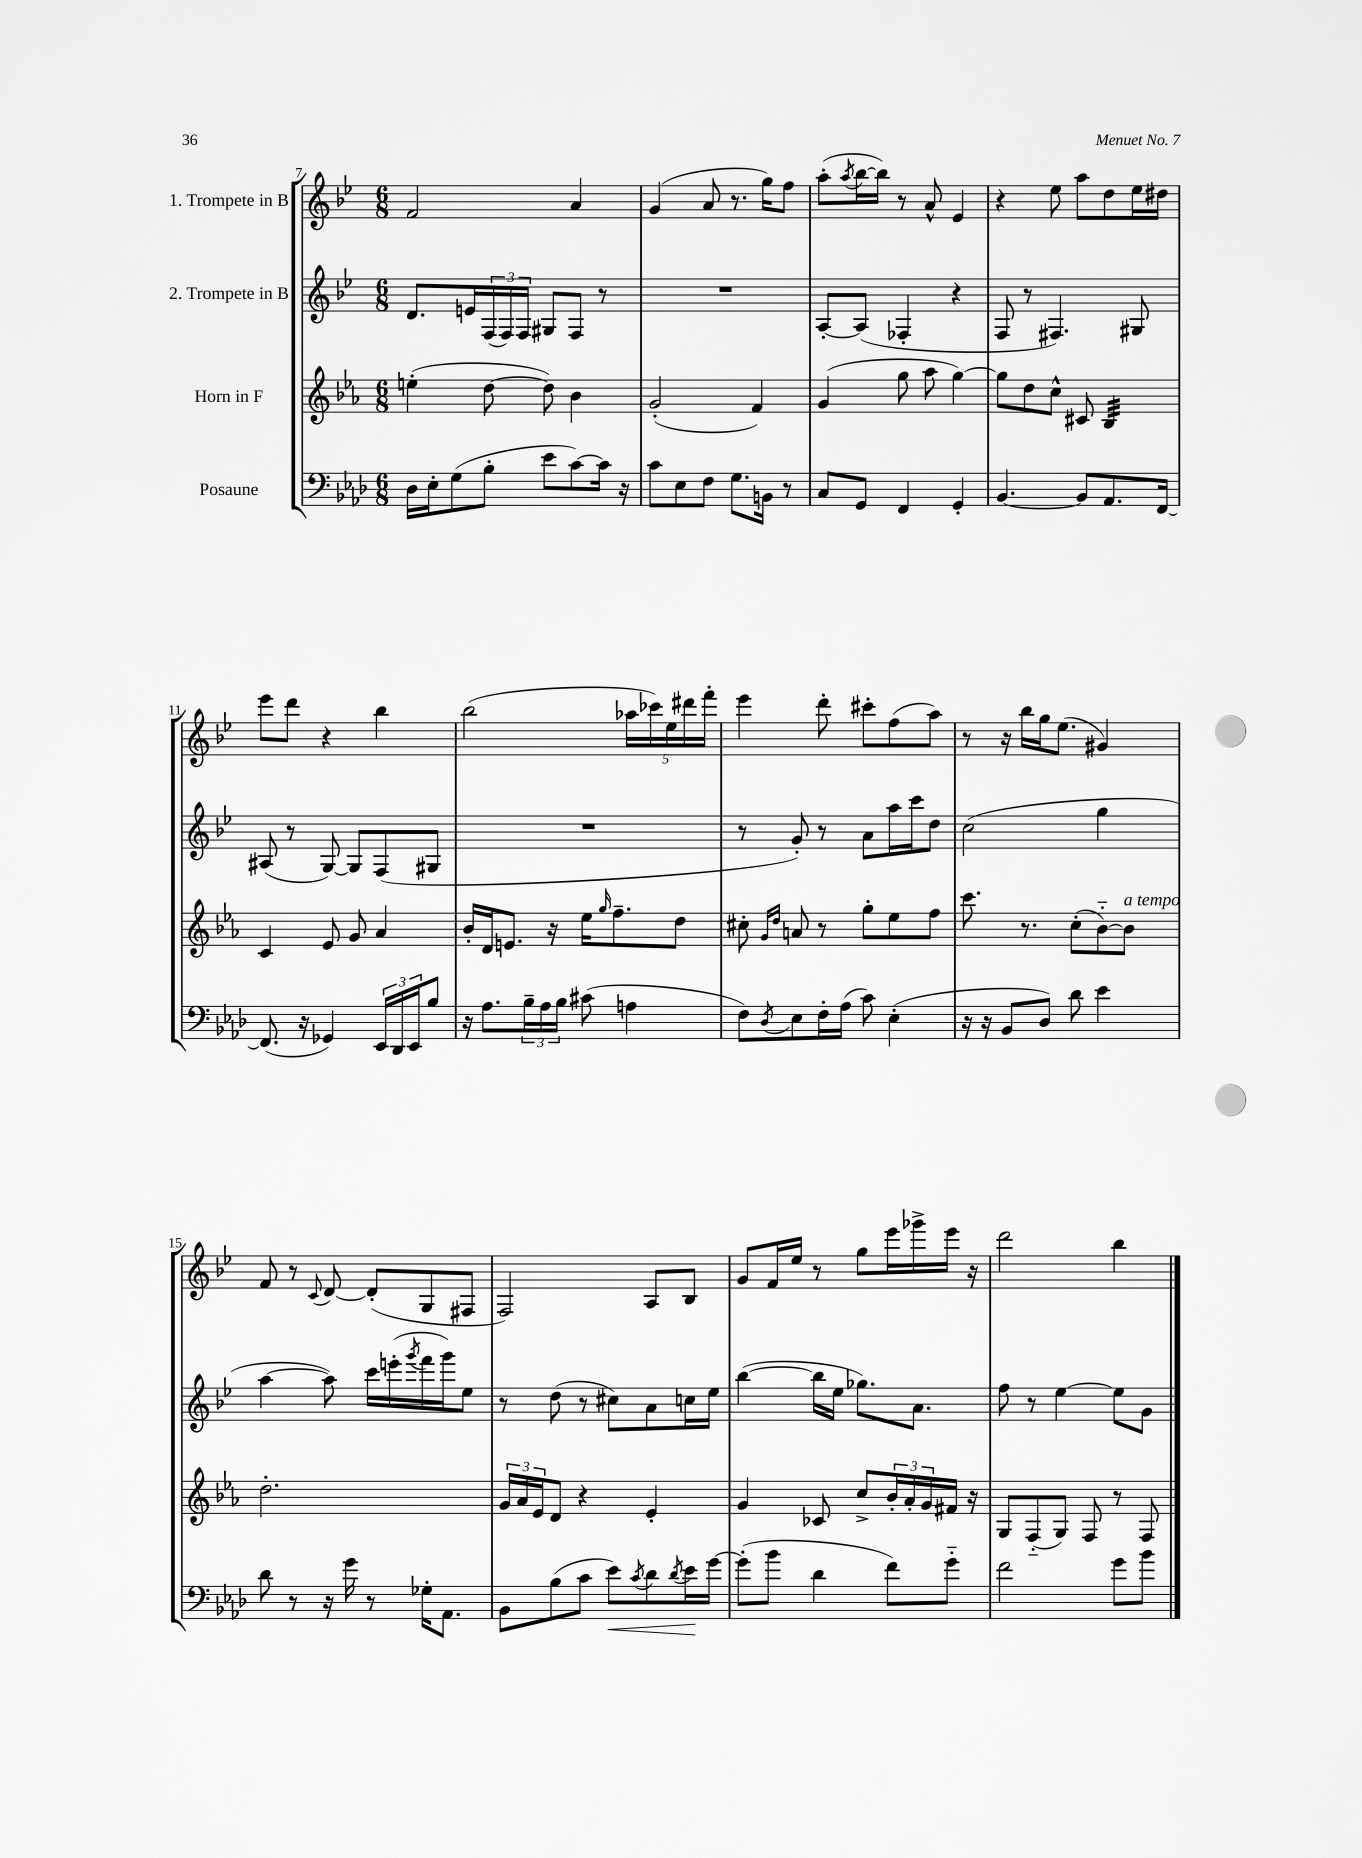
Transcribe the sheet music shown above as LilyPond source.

<<
\new StaffGroup <<
\new Staff = "s0" \with { instrumentName = "1. Trompete in B" } {
    \clef treble \key bes \major \numericTimeSignature \time 6/8
    f'2 a'4 |
    g'4( a'8 r8. g''16) f''8 |
    a''8-.( \acciaccatura { a''8 } bes''16~ bes''16) r8 a'8-^ ees'4 |
    r4 ees''8 a''8 d''8 ees''16 dis''16 |
    ees'''8 d'''8 r4 bes''4 |
    bes''2( \tuplet 5/4 { aes''16 ces'''16) ees''16 dis'''16 f'''16-. } |
    ees'''4 d'''8-. cis'''8-. f''8( a''8) |
    r8 r16 bes''16 g''16 ees''8.( gis'4) |
    f'8 r8 \appoggiatura { c'8 } d'8~ d'8-.( g8 fis8 |
    f2) a8 bes8 |
    g'8 f'16 ees''16 r8 g''8 ees'''16 ges'''16-> ees'''16 r16 |
    d'''2 bes''4 \bar "|." |
}
\new Staff = "s1" \with { instrumentName = "2. Trompete in B" } {
    \clef treble \key bes \major \numericTimeSignature \time 6/8
    d'8. e'16 \tuplet 3/2 { f16( f16) f16 } gis8 f8 r8 |
    R2. |
    a8~-. a8( fes4-. r4 |
    f8 r8 fis4.) gis8 |
    ais8( r8 g8~) g8 f8( gis8 |
    R2. |
    r8 g'8-.) r8 a'8 a''16 c'''16 d''8 |
    c''2( g''4 |
    a''4~ a''8) c'''16 e'''16-.( \acciaccatura { g'''8 } f'''16 g'''16) ees''8 |
    r8 d''8( r8 cis''8) a'8 c''16 ees''16 |
    bes''4~( bes''16 ees''16 ges''8.) a'8. |
    f''8 r8 ees''4~ ees''8 g'8 \bar "|." |
}
\new Staff = "s2" \with { instrumentName = "Horn in F" } {
    \clef treble \key ees \major \numericTimeSignature \time 6/8
    e''4-.( d''8~ d''8) bes'4 |
    g'2-.( f'4) |
    g'4( g''8 aes''8 g''4~) |
    g''8 d''8 c''8-^ cis'8 bes4:32 |
    c'4 ees'8 g'8 aes'4 |
    bes'16-. d'16 e'8. r16 ees''16 \grace { g''16 } f''8.-- d''8 |
    cis''8-. \grace { g'16 d''16 } a'8 r8 g''8-. ees''8 f''8 |
    c'''8. r8. c''8-.( bes'8~-_) bes'8^\markup { \italic "a tempo" } |
    d''2.-. |
    \tuplet 3/2 { g'16 aes'16 ees'16 } d'8 r4 ees'4-. |
    g'4 ces'8 c''8-> \tuplet 3/2 { bes'16-. aes'16-. g'16 } fis'16 r16 |
    g8 f8-_( g8) f8 r8 f8 \bar "|." |
}
\new Staff = "s3" \with { instrumentName = "Posaune" } {
    \clef bass \key aes \major \numericTimeSignature \time 6/8
    des16 ees16-. g8( bes8-. ees'8 c'8~) c'16 r16 |
    c'8 ees8 f8 g8. b,16 r8 |
    c8 g,8 f,4 g,4-. |
    bes,4.~ bes,8 aes,8. f,16~ |
    f,8.( r16 ges,4) \tuplet 3/2 { ees,16 des,16 ees,16 } bes8 |
    r16 aes8. \tuplet 3/2 { bes16-- aes16 bes16 } cis'8( a4 |
    f8) \acciaccatura { des8 } ees8 f16-. aes16( c'8) ees4-.( |
    r16 r16 bes,8 des8) des'8 ees'4 |
    des'8 r8 r16 g'16 r8 ges16-. aes,8. |
    bes,8 bes8( c'8 ees'8\<) \acciaccatura { c'8 } des'8 \acciaccatura { des'8 } ees'16\! g'16~ |
    g'8-.( bes'8 des'4 f'8) g'8-_ |
    f'2 g'8 bes'8 \bar "|." |
}
>>
>>
\layout { \context { \Score currentBarNumber = #7 } }
